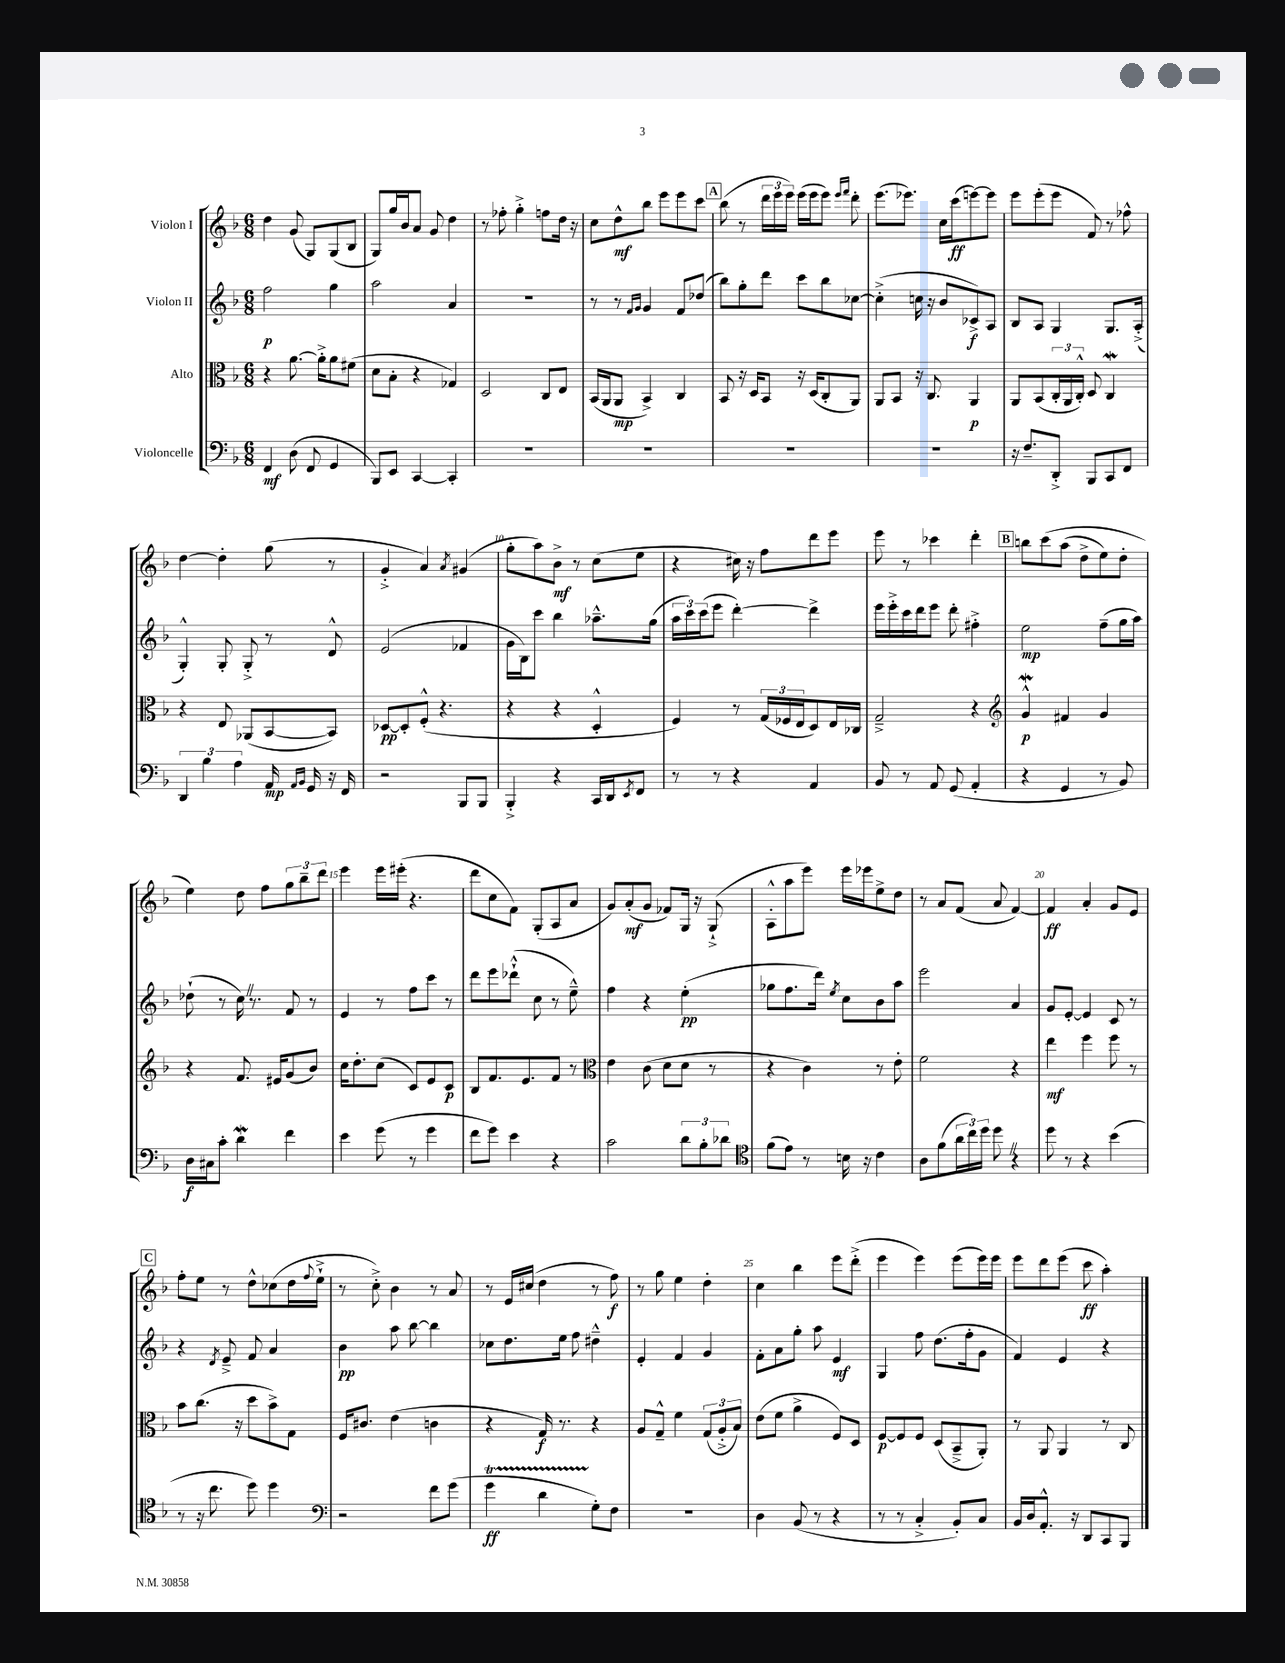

**kern	**kern	**kern	**kern
*staff4	*staff3	*staff2	*staff1
*clefF4	*clefC3	*clefG2	*clefG2
*k[b-]	*k[b-]	*k[b-]	*k[b-]
*M6/8	*M6/8	*M6/8	*M6/8
4FF	4r	2ff	4dd
(8D	[8.a	.	(8g
8FF	.	.	8G)
.	16a'^]	.	.
4GG	8a	4gg	(8G
.	(8f#	.	8B-
=	=	=	=
8BBB-)	8d	2aa	8G)
8EE	8B-'	.	16gg
.	.	.	16b-
[4CC	4r	.	8a
.	.	.	8g
4CC']	4G-)	4a	4dd
=	=	=	=
2.r	2D	2.r	8r
.	.	.	8ff-'
.	.	.	4gg'^
.	8C	.	8ff
.	8E	.	16dd
.	.	.	16r
=	=	=	=
2.r	(16BB-	8r	8cc
.	16AA	.	.
.	8AA	8r	8dd^^
.	.	16qqf	.
.	.	16qqg	.
.	4BB-^)	4g	8bb-
.	.	.	8eee
.	4C	8f	8eee
.	.	(8dd-	8ccc
=	=	=	=
2.r	8BB-	8bb-)	(8bb-
.	16r	8gg'	8r
.	16D	.	.
.	8BB-	8ddd	24ddd
.	.	.	24eee
.	.	.	24eee)
.	16r	8ccc	(16eee
.	(16D	.	16eee
.	8C'	8bb-	8eee)
.	.	.	16qqeee
.	.	.	16qqfff
.	8AA)	[8cc-	8ddd'
=	=	=	=
2.r	8AA	(4cc-'^]	(8.eee
.	8BB-	.	.
.	.	.	8.eee-)
.	16r	16cc	.
.	8.C	16r	.
.	.	8b-	16cc
.	.	.	(16ccc
.	4AA	8c-^)	[8eee)
.	.	8A	8eee]
=	=	=	=
16r	8AA	8B-	8eee
8.F~	.	.	.
.	(8BB-	8A	(8eee'
8DD'^	24C'	4G	8eee
.	24AA	.	.
.	24C'^^)	.	.
8BBB-	8D	.	8f)
8CC	4C	8.G	8r
8FF	.	.	8ff-^^
.	.	(16A'^	.
=	=	=	=
6DD	4r	4G'^^)	[4dd
6B-	.	.	.
.	8E	8G'	4dd']
6A	.	.	.
.	(8AA-	8G'^	.
16AA	[8BB-	8r	(8gg
16qqAA	.	.	.
16qqBB-	.	.	.
16GG	.	.	.
16r	8BB-])	8d^^	8r
16FF	.	.	.
=	=	=	=
2r	[8D-	(2e	4g'^
.	8D-']	.	.
.	(8F'^^	.	4a)
.	4.r	.	.
.	.	.	8qa
8BBB-	.	4f-	(4g#
8BBB-	.	.	.
=	=	=	=
4BBB-'^	4r	16g	8gg'
.	.	16B-)	.
.	.	8ccc	8aa)
4r	4r	4bb-	8b-^
.	.	.	8r
16CC	4D'^^	8.aa-~^^	(8cc
16DD	.	.	.
8qEE	.	.	.
8FF	.	.	8ee
.	.	(16gg	.
=	=	=	=
8r	4F)	24aa	4r
.	.	24ccc)	.
.	.	(24ccc	.
8r	.	8eee	.
4r	8r	[4ddd')	16cc#)
.	.	.	16r
.	(24G	.	8ff
.	24F-	.	.
.	24E	.	.
4AA	8D)	4ddd^]	8ddd
.	16E	.	8eee
.	16C-	.	.
=	=	=	=
8BB-	2G~^	16eee	8eee
.	.	16eee'^	.
8r	.	16ccc	8r
.	.	16ddd	.
8AA	.	8eee	4ccc-
(8GG	.	8ddd'	.
4AA'	4r	4ff#'^	4ddd'
=	=	=	=
*	*clefG2	*	*
4r	4g^^	2ee	8bb
.	.	.	&(8ccc
4GG	4f#	.	(8aa
.	.	.	8dd^
8r	4g	(8ff~	8ee)
8BB-)	.	16gg	8dd'
.	.	16aa)	.
=	=	=	=
16D	4r	(8dd-`	4ee&)
16C#	.	.	.
8c'	.	8r	.
4d	8.f	16cc)	8dd
.	.	8.r	.
.	.	.	8ff
.	16e#	.	.
4f	(8g	8f	12gg
.	.	.	12bb-~
.	8b-)	8r	.
.	.	.	12ddd
=	=	=	=
4e	16cc	4e	4eee
.	8.dd'	.	.
(8g	(8cc	8r	16eee
.	.	.	(16eee#'
8r	8c)	8ff	4.r
4g	8e	8ccc	.
.	8c	8r	.
=	=	=	=
8f	8B-	8ddd	8ddd
8g)	8.f	8eee	8cc
4e	.	(8ddd-`^^	8f)
.	8.e	.	.
.	.	8cc	(8G'
4r	8f	8r	8A
.	8r	8ee~^^)	8a
=	=	=	=
*	*clefC3	*	*
2c	4e	4ff	8g)
.	.	.	(8a'
.	(8c	4r	8g
.	8d	.	8f-)
12d	8d	(4ee'	16G
.	.	.	16r
12B-'	.	.	.
.	8r	.	(8G`^
12d-	.	.	.
=	=	=	=
*clefC4	*	*	*
(8f	4r	8gg-	8A'^^
8e)	.	8.ff	8aa
8r	4c)	.	8eee)
.	.	16ddd)	.
.	.	8qee	.
16B	.	8cc	16eee
16r	.	.	16eee-
4c	8r	8b-	8ee^
.	8e'	8aa	8dd
=	=	=	=
8A	2f	2eee	8r
(8f	.	.	8a
24a	.	.	(8f
24cc)	.	.	.
24dd	.	.	.
8dd	.	.	8a
4r	4r	4a	[4f)
=	=	=	=
8dd	4ee	8g	4f]
8r	.	[8e'	.
4r	4ff	4e]	4a'
(4b-	8ff	8c	8g
.	8r	8r	8e
=	=	=	=
8r	8b-	4r	8ff'
16r	(8.cc	.	8ee
8.cc	.	.	.
.	.	8qd	.
.	.	8e~^	8r
.	16r	.	.
8dd)	8dd	8f	8dd^^
4dd	8b-^)	4a	(8cc-
.	8G	.	16dd
.	.	.	8qqff
.	.	.	16ee`^
=	=	=	=
*clefF4	*	*	*
2r	16F	4b-	8r
.	8.c#	.	.
.	.	.	8cc'^)
.	(4e	8aa	4b-
.	.	[8bb-	.
8f	4c	4bb-]	8r
(8g	.	.	8a
=	=	=	=
4g	4r	8cc-	8r
.	.	8.dd	16e
.	.	.	(16cc#
4d	16G)	.	4dd
.	8.r	16ee	.
.	.	8ff	.
8G')	4r	4dd#~^^	8r
8F	.	.	8ff)
=	=	=	=
2.r	8A	4e'	8r
.	8G~^^	.	8gg
.	4f	4f	4ee
.	(12G	4g	4dd'
.	12A'^	.	.
.	12B-)	.	.
=	=	=	=
4D	(8e	8f'	4cc
.	8f	8a	.
(8BB-	4a^	8gg'	4bb-
8r	.	8aa	.
4r	8F)	4e	8eee
.	8D	.	(8ddd'^
=	=	=	=
8r	[8F	4G	4eee
8r	8F]	.	.
4C'^	8F	8ff	4eee)
.	(8D	(8.dd	.
8BB-')	8BB-~^	.	(8eee
.	.	16ff'	.
8C	8AA')	8g	16eee)
.	.	.	16eee
=	=	=	=
16BB-	8r	4f)	8eee
16D	.	.	.
8.AA'^^	8AA	.	8ddd
.	4AA	4e	(8eee
16r	.	.	.
8DD	.	.	8ccc
8CC	8r	4r	4aa')
8BBB-	8C	.	.
==	==	==	==
*-	*-	*-	*-
